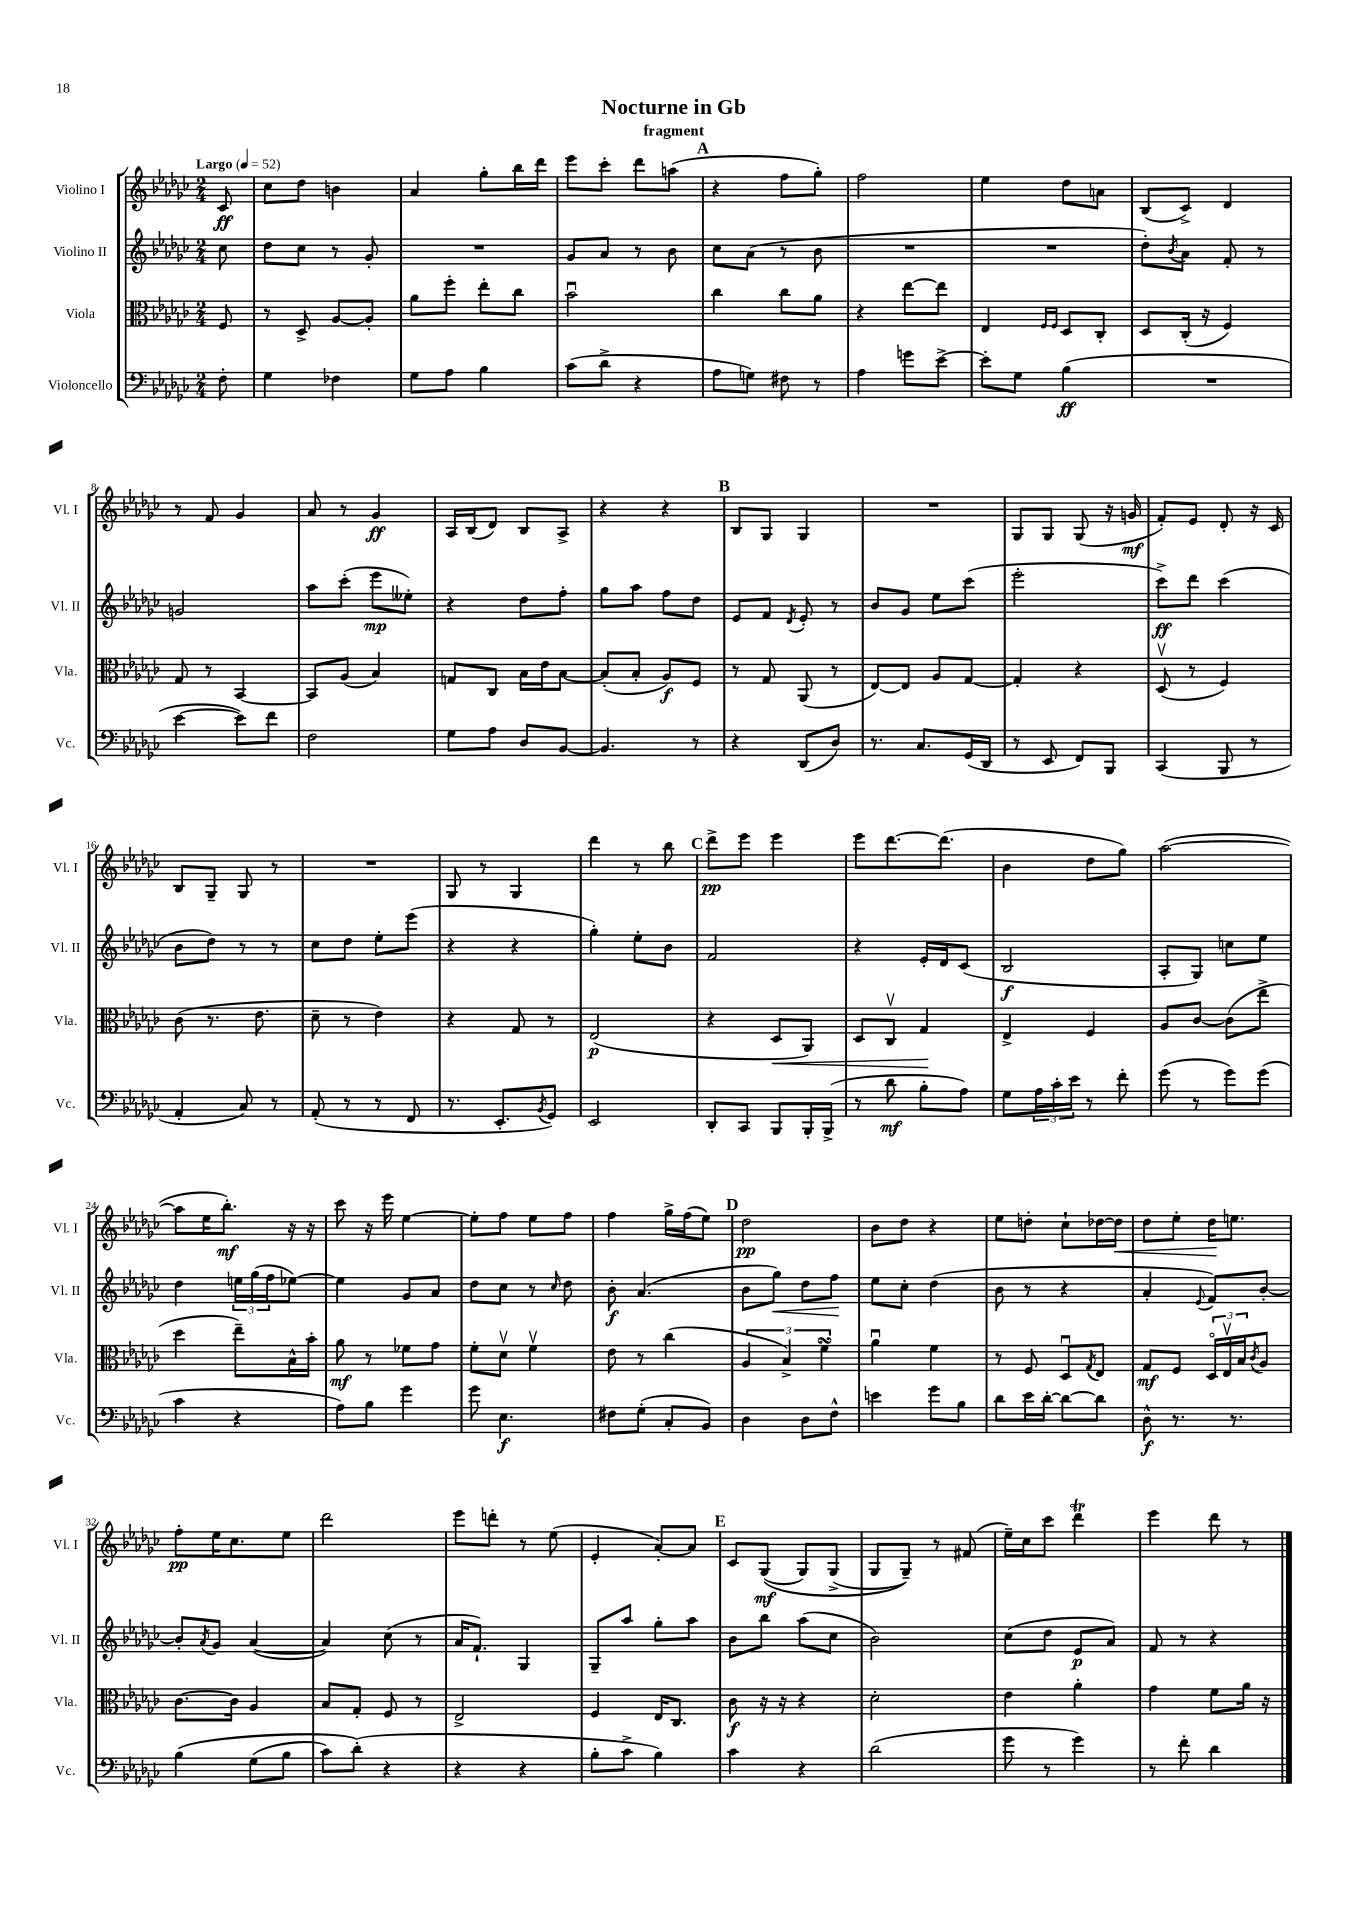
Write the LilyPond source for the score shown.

\header { title = "Nocturne in Gb" subtitle = "fragment" }
<<
\new StaffGroup <<
\new Staff = "s0" \with { instrumentName = "Violino I" shortInstrumentName = "Vl. I" } {
    \clef treble \key ges \major \numericTimeSignature \time 2/4 \partial 8 \tempo "Largo" 4 = 52
    ces'8\ff |
    ces''8 des''8 b'4 |
    aes'4 ges''8-. bes''16 des'''16 |
    ees'''8 ces'''8-. des'''8 a''8( |
    \mark \markup { \bold "A" } r4 f''8 ges''8-.) |
    f''2 |
    ees''4 des''8 a'8 |
    bes8( ces'8->) des'4 |
    r8 f'8 ges'4 |
    aes'8 r8 ges'4\ff |
    aes16 bes16( des'8) bes8 aes8-> |
    r4 r4 |
    \mark \markup { \bold "B" } bes8 ges8 ges4 |
    R2 |
    ges8 ges8 ges8( r16 g'16\mf |
    f'8-.) ees'8 des'8-. r16 ces'16 |
    bes8 ges8-- ges8 r8 |
    R2 |
    ges8 r8 ges4 |
    des'''4 r8 bes''8 |
    \mark \markup { \bold "C" } des'''8->\pp ees'''8 ees'''4 |
    ees'''8 des'''8.~ des'''8.( |
    bes'4 des''8 ges''8) |
    aes''2~( |
    aes''8 ees''16 bes''8.-.\mf) r16 r16 |
    ces'''8 r16 ees'''16 ees''4~ |
    ees''8-. f''8 ees''8 f''8 |
    f''4 ges''16-> f''16( ees''8) |
    \mark \markup { \bold "D" } des''2\pp |
    bes'8 des''8 r4 |
    ees''8 d''8-. ces''8-! des''16~ des''16\< |
    des''8 ees''8-. des''16\! e''8. |
    f''8-.\pp ees''16 ces''8. ees''8 |
    des'''2 |
    ees'''8 d'''8-. r8 ees''8( |
    ees'4-. aes'8~-.) aes'8 |
    \mark \markup { \bold "E" } ces'8 ges8\mf(\( ges8) ges8->( |
    ges8 ges8--)\) r8 fis'8( |
    ees''16--) ces''16 ces'''8 des'''4\trill |
    ees'''4 des'''8 r8 \bar "|." |
}
\new Staff = "s1" \with { instrumentName = "Violino II" shortInstrumentName = "Vl. II" } {
    \clef treble \key ges \major \numericTimeSignature \time 2/4 \partial 8
    ces''8 |
    des''8 ces''8 r8 ges'8-. |
    R2 |
    ges'8 aes'8 r8 bes'8 |
    \mark \markup { \bold "A" } ces''8 aes'8( r8 bes'8 |
    R2 |
    R2 |
    des''8-.) \acciaccatura { bes'8 } aes'8 f'8-. r8 |
    g'2 |
    aes''8 ces'''8-.( ees'''8\mp eeses''8-.) |
    r4 des''8 f''8-. |
    ges''8 aes''8 f''8 des''8 |
    \mark \markup { \bold "B" } ees'8 f'8 \acciaccatura { des'8 } ees'8-. r8 |
    bes'8 ges'8 ees''8 ces'''8( |
    ees'''2-. |
    ces'''8->\ff) des'''8 ces'''4( |
    bes'8 des''8) r8 r8 |
    ces''8 des''8 ees''8-. ees'''8( |
    r4 r4 |
    ges''4-.) ees''8-. bes'8 |
    \mark \markup { \bold "C" } f'2 |
    r4 ees'16-. des'16 ces'8( |
    bes2\f |
    aes8-. ges8) c''8 ees''8 |
    des''4 \tuplet 3/2 { e''16 ges''16( f''16 } ees''8~) |
    ees''4 ges'8 aes'8 |
    des''8 ces''8 r8 \grace { ces''16 } des''8 |
    bes'8-.\f aes'4.( |
    \mark \markup { \bold "D" } bes'8 ges''8\<) des''8 f''8\! |
    ees''8 ces''8-. des''4( |
    bes'8 r8 r4 |
    aes'4-. \appoggiatura { ees'8 } f'8) bes'8~-. |
    bes'8-. \acciaccatura { aes'8 } ges'8 aes'4~( |
    aes'4) ces''8( r8 |
    aes'16 f'8.-!) ges4 |
    ges8-- aes''8 ges''8-. aes''8 |
    \mark \markup { \bold "E" } bes'8 bes''8 aes''8( ces''8 |
    bes'2) |
    ces''8( des''8 ees'8\p aes'8) |
    f'8 r8 r4 \bar "|." |
}
\new Staff = "s2" \with { instrumentName = "Viola" shortInstrumentName = "Vla." } {
    \clef alto \key ges \major \numericTimeSignature \time 2/4 \partial 8
    f8 |
    r8 des8-> aes8~ aes8-. |
    aes'8 f''8-. ees''8-. ces''8 |
    bes'2\downbow |
    \mark \markup { \bold "A" } ces''4 ces''8 aes'8 |
    r4 ees''8~ ees''8 |
    ees4 \grace { f16 f16 } des8 ces8-. |
    des8 ces16-.( r16 f4) |
    ges8 r8 bes,4~ |
    bes,8 aes8( bes4) |
    g8 ces8 bes16 ees'16 bes8~ |
    bes8-.( bes8-. aes8\f) f8 |
    \mark \markup { \bold "B" } r8 ges8 aes,8( r8 |
    ees8~) ees8 aes8 ges8~ |
    ges4-. r4 |
    des8\upbow( r8 f4) |
    ces'8( r8. ees'8. |
    des'8-- r8 ees'4) |
    r4 ges8 r8 |
    ees2\p( |
    \mark \markup { \bold "C" } r4 des8\< aes,8) |
    des8 ces8\upbow ges4\! |
    ees4-> f4 |
    aes8 ces'8~ ces'8( ees''8-> |
    des''4 ees''8--) bes16-^ bes'16-. |
    aes'8\mf r8 fes'8 ges'8 |
    f'8-. des'8\upbow f'4\upbow |
    ees'8 r8 ces''4( |
    \mark \markup { \bold "D" } \tuplet 3/2 { aes4 bes4->) f'4\turn } |
    aes'4\downbow f'4 |
    r8 f8 des8\downbow \acciaccatura { ges8 } ees8 |
    ges8\mf f8 \tuplet 3/2 { des16\flageolet ees16\upbow bes16 } \acciaccatura { ces'8 } aes8 |
    ces'8.~ ces'16 aes4 |
    bes8 ges8-. f8 r8 |
    ees2-> |
    f4 ees16 ces8. |
    \mark \markup { \bold "E" } ces'8\f r16 r16 r4 |
    des'2-. |
    ees'4 aes'4-. |
    ges'4 f'8 aes'16 r16 \bar "|." |
}
\new Staff = "s3" \with { instrumentName = "Violoncello" shortInstrumentName = "Vc." } {
    \clef bass \key ges \major \numericTimeSignature \time 2/4 \partial 8
    f8-. |
    ges4 fes4 |
    ges8 aes8 bes4 |
    ces'8( des'8-> r4 |
    \mark \markup { \bold "A" } aes8 g8) fis8 r8 |
    aes4 g'8 ees'8~-> |
    ees'8-. ges8 bes4\ff( |
    R2 |
    ees'4~ ees'8) f'8 |
    f2 |
    ges8 aes8 des8 bes,8~ |
    bes,4. r8 |
    \mark \markup { \bold "B" } r4 des,8( des8) |
    r8. ces8. ges,16( des,16 |
    r8 ees,8 f,8) bes,,8 |
    ces,4( bes,,8 r8 |
    aes,4-. ces8) r8 |
    aes,8-.( r8 r8 f,8 |
    r8. ees,8.-. \acciaccatura { bes,8 } ges,8) |
    ees,2 |
    \mark \markup { \bold "C" } des,8-. ces,8 bes,,8 bes,,16-. bes,,16->( |
    r8 des'8\mf bes8-. aes8) |
    ges8 \tuplet 3/2 { aes16 ces'16-. ees'16 } r8 f'8-. |
    ges'8( r8 ges'8) ges'8( |
    ces'4 r4 |
    aes8) bes8 ges'4 |
    ges'8 ees4.\f |
    fis8 ges8-.( ces8-. bes,8) |
    \mark \markup { \bold "D" } des4 des8 f8-^ |
    e'4 ges'8 bes8 |
    des'8 ees'16 des'16~-. des'8~ des'8 |
    des8-^\f r8. r8. |
    bes4\( ges8( bes8 |
    ces'8) des'8-.(\) r4 |
    r4 r4 |
    bes8-. ces'8-> bes4) |
    \mark \markup { \bold "E" } ces'4 r4 |
    des'2( |
    ges'8 r8 ges'4) |
    r8 f'8-. des'4 \bar "|." |
}
>>
>>
